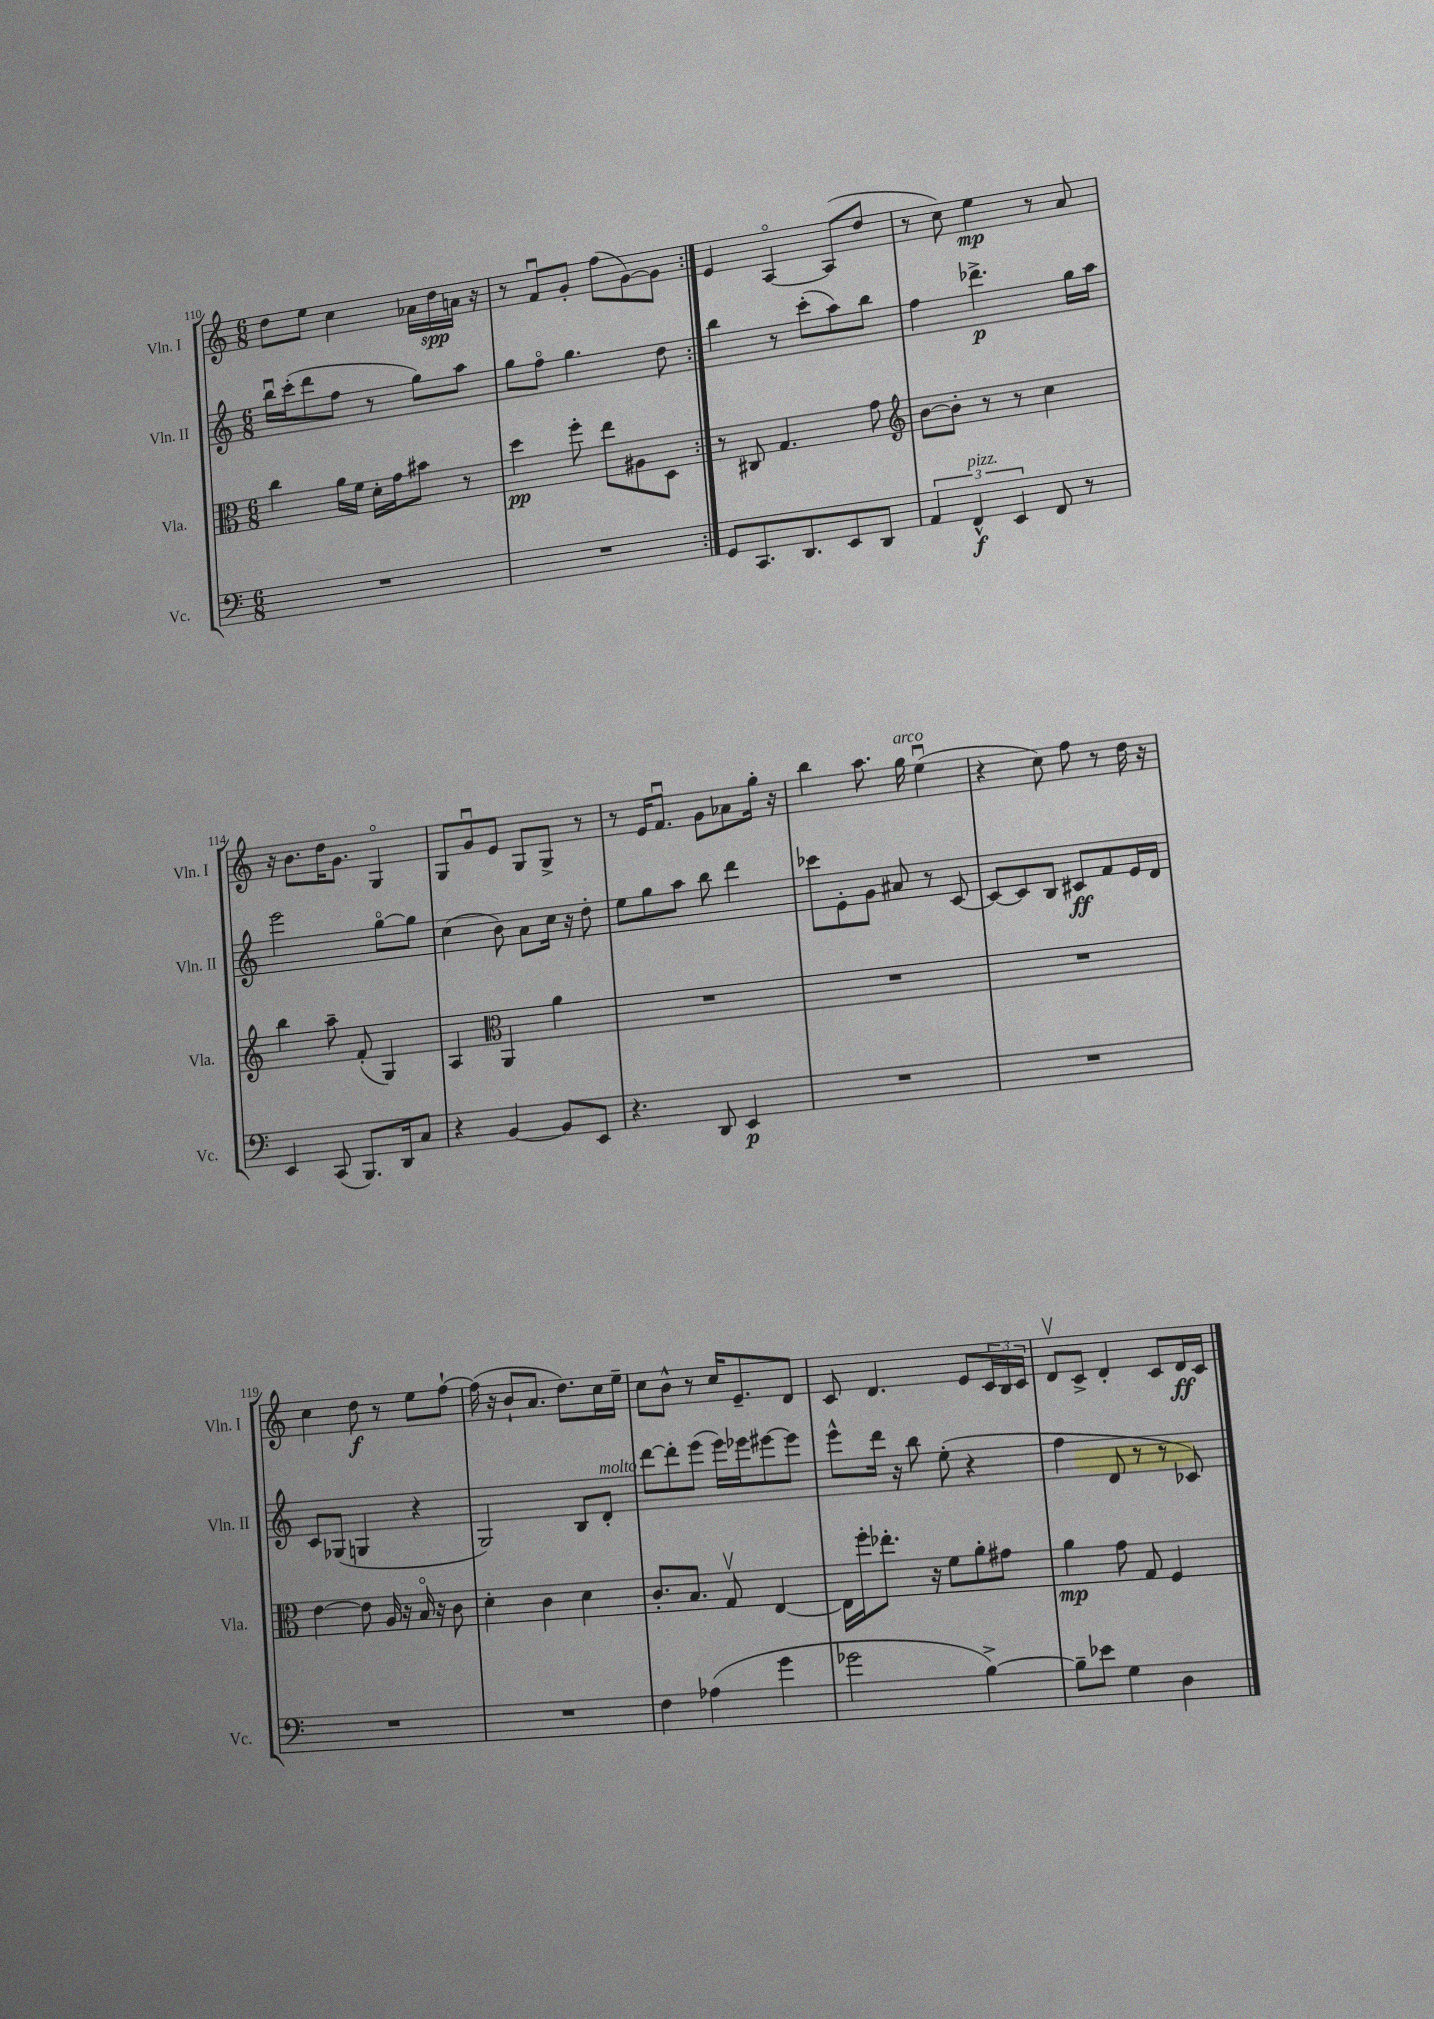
<<
\new StaffGroup <<
\new Staff = "s0" \with { instrumentName = "Vln. I" shortInstrumentName = "Vln. I" } {
    \clef treble \key c \major \numericTimeSignature \time 6/8
    \repeat volta 2 { d''8 e''8 c''4 aes'16 d''16\spp a'16 r16 |
    r8 f'8\downbow g'8-. f''8( g'8~) g'8 | }
    e'4 a4~\flageolet a8( d''8 |
    r8 c''8) e''4\mp r8 a'8 |
    r16 b'8. d''16 g'8. g4\flageolet |
    g8 g'8\downbow e'8 g8 g8-> r8 |
    r8 e'16 f'8.\downbow g'8 aes'8 g''16-. r16 |
    b''4 a''8. g''16^\markup { \italic "arco" } e''4\downbow( |
    r4 c''8) f''8 r8 d''16 r16 |
    c''4 d''8\f r8 e''8 f''8~-! |
    f''16( r16 b'8-! a'8. d''8.) c''16 e''16-- |
    c''8 b'8-^ r8 c''16 e'8.-- d'8 |
    c'8 d'4. e'8 \tuplet 3/2 { c'16 b16 c'16 } |
    d'8\upbow c'8-> d'4-. c'8 d'16\ff c'16 \bar "|." |
}
\new Staff = "s1" \with { instrumentName = "Vln. II" shortInstrumentName = "Vln. II" } {
    \clef treble \key c \major \numericTimeSignature \time 6/8
    \repeat volta 2 { b''16\downbow c'''16-.( d'''8 f''8 r8 g''8) a''8 |
    g''8 f''8\flageolet g''4. d''8 | }
    b''4 r8 c'''8-.( a''8) b''8 |
    f''4 des'''4.->\p g''16 a''16 |
    e'''2 g''8~\flageolet g''8 |
    c''4( b'8) a'8 c''16 r16 d''8-. |
    e''8 g''8 a''8 b''8 d'''4 |
    ces'''8 e'8-. g'8 ais'8 r8 c'8~ |
    c'8~ c'8 b8 cis'8\ff f'8 e'16 d'16 |
    c'8 ges8( g4 r4 |
    g2) b8 d'8-.^\markup { \italic "molto" } |
    d'''8~ d'''8-. e'''8( e'''16) ees'''16 eis'''8~ eis'''8 |
    e'''8-^ d'''16 r16 b''8 e''8-.( r4 |
    f''4 d'8 r8 r8 ces'8) \bar "|." |
}
\new Staff = "s2" \with { instrumentName = "Vla." shortInstrumentName = "Vla." } {
    \clef alto \key c \major \numericTimeSignature \time 6/8
    \repeat volta 2 { c''4 a'16 f'16 d'16-. g'16 bis'8 r8 |
    d''4\pp f''8-. e''8 ais8 d8 | }
    r8 cis8 g4. g'8 |
    \clef treble b'8~ b'8-. r8 r8 c''4 |
    b''4 a''8-- f'8-.( g4) |
    a4 \clef alto a,4 a'4 |
    R2. |
    R2. |
    R2. |
    e'4~ e'8 a16 r16 b16\flageolet r16 c'8 |
    d'4-. c'4 d'4 |
    c'8.-. b8. g8\upbow e4~ |
    e16 f''16-. ees''8.-. r16 f'8 a'8-. gis'8 |
    a'4\mp g'8 g8 f4 \bar "|." |
}
\new Staff = "s3" \with { instrumentName = "Vc." shortInstrumentName = "Vc." } {
    \clef bass \key c \major \numericTimeSignature \time 6/8
    \repeat volta 2 { R2. |
    R2. | }
    g,8 c,8. d,8. e,8 d,8 |
    \tuplet 3/2 { a,4 f,4-^\f^\markup { \italic "pizz." } e,4 } f,8 r8 |
    e,4 c,8( b,,8.) d,16 c8 |
    r4 b,4~ b,8 e,8 |
    r4. d,8 e,4\p |
    R2. |
    R2. |
    R2. |
    R2. |
    f4 aes4( g'4 |
    ges'2 b4~->) |
    b8-- ees'8 g4 d4 \bar "|." |
}
>>
>>
\layout { \context { \Score currentBarNumber = #110 } }
